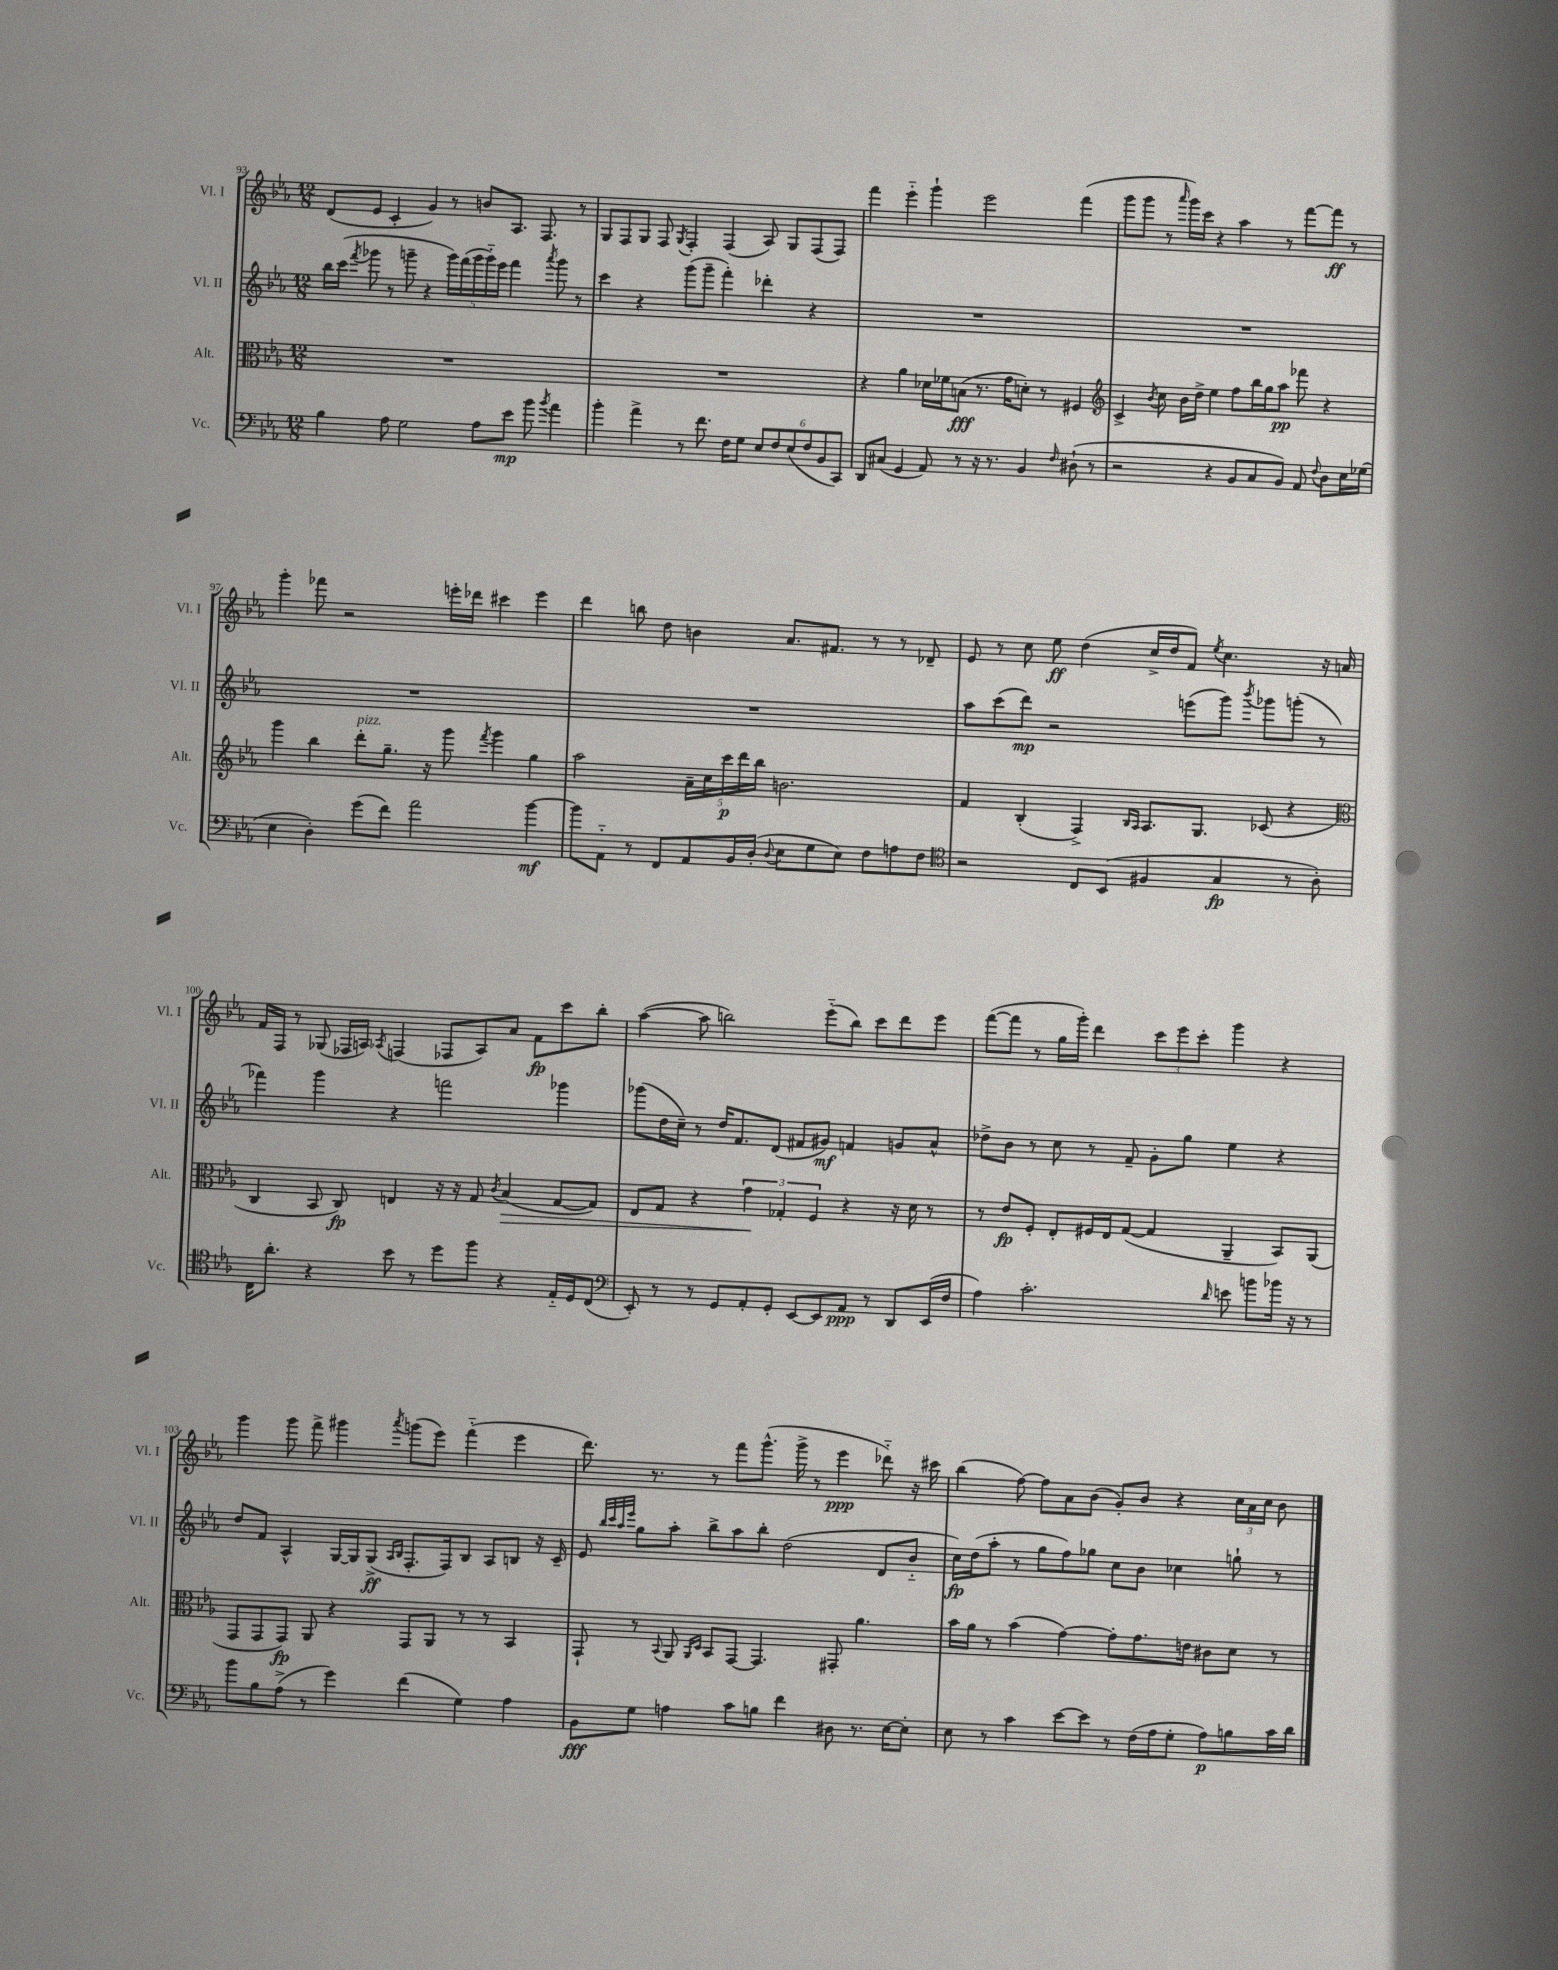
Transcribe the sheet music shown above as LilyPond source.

<<
\new StaffGroup <<
\new Staff = "s0" \with { instrumentName = "Vl. I" shortInstrumentName = "Vl. I" } {
    \clef treble \key ees \major \numericTimeSignature \time 12/8
    \autoBeamOff d'8[( ees'8] c'4-. g'4) r8 b'8[ aes8.] f8. r8 |
    g8[ f8 g8] f8 \acciaccatura { g8 } f4-. f4( aes8) g8[ f8( f8]) |
    f'''4 ees'''4-_ g'''4-! ees'''2 f'''4( |
    g'''8[ g'''8] r8 \grace { aes'''16 } g'''16[) c'''16] r4 aes''4 r8 f'''8[~ f'''8]\ff r8 |
    g'''4-. fes'''8 r2 e'''16[-. des'''16] cis'''4 e'''4 |
    d'''4 b''8 d''8 b'4 aes'8.[ fis'8.] r8 r8 des'8-- |
    ees'8 r8 c''8 ees''8\ff d''4( c''16[-> d''16 f'8]) \acciaccatura { ees''8 } c''4. r16 a'16 |
    f'16[ f16] r8 ges8( fes16[ a16]) \acciaccatura { aes8 } f4( fes8[ aes8) aes'8] f'8[\fp c'''8 bes''8]-. |
    aes''4~( aes''8 b''2) ees'''8[-_( b''8]) c'''8[ d'''8 ees'''8] |
    f'''8[~( f'''8] r8 g''16[ g'''16]-.) d'''4 \tuplet 3/2 { c'''8[ ees'''8 c'''8]-. } g'''4 r4 |
    g'''4 g'''8 f'''8-> gis'''4 \acciaccatura { aes'''8 } g'''8[( ees'''8]) f'''4-_( ees'''4 |
    d'''8.) r8. r8 f'''8[ g'''8.]-^( g'''16-> r8 ees'''4\ppp des'''8-_) r16 cis'''16 |
    bes''4( f''8~) f''8[ aes'8 bes'8]( g'8[-.) bes'8] r4 \tuplet 3/2 { c''16[ aes'16 c''16] } bes'8 \bar "|." |
}
\new Staff = "s1" \with { instrumentName = "Vl. II" shortInstrumentName = "Vl. II" } {
    \clef treble \key ees \major \numericTimeSignature \time 12/8
    \autoBeamOff bes''16[ c'''16]( \acciaccatura { f'''8 } ges'''8 r8 g'''8-- r4 \tuplet 5/4 { g'''16[) f'''16( g'''16 g'''16-_) ees'''16] } f'''4 \acciaccatura { aes'''8 } g'''8 r8 |
    c'''4 r4 g'''8[( g'''8]-- f'''4-.) des'''4-. r4 |
    R1. |
    R1. |
    R1. |
    R1. |
    aes''8[ c'''8( d'''8]\mp) r2 e'''8[( g'''8]) \acciaccatura { bes'''8 } ges'''8[ g'''8]-.( r8 |
    fes'''4) g'''4 r4 f'''2 ges'''4 |
    ges'''8[( d''16 c''16]--) r8 d''16[ f'8. d'8]( fis'8[ gis'8]\mf) f'4 g'8[ aes'8]-^ |
    des''8[-> bes'8] r8 c''8 r8 f'8-- g'8[-. g''8] ees''4 r4 |
    d''8[ f'8] aes4-^ g16[~ g16 g8]->\ff( \grace { aes16[ bes16] } f8.[-. f16) bes8] aes8[ b8] r16 c'16-- |
    ees'8 \grace { bes''32[ c'''32 aes''32 ees'''32] } g''8[ aes''8]-. bes''8[-> aes''8 bes''8]-. d''2( d'8[ bes'8]-_ |
    c''16[\fp) d''16( aes''8]-. r8 g''8[ f''8) ges''8] c''8[ bes'8] ces''4 g''8-! r8 \bar "|." |
}
\new Staff = "s2" \with { instrumentName = "Alt." shortInstrumentName = "Alt." } {
    \clef alto \key ees \major \numericTimeSignature \time 12/8
    \autoBeamOff R1. |
    R1. |
    r4 aes'4 des'16[ fes'16 b8]\fff( r8. g'16[ d'8]-.) r8 fis4 |
    \clef treble c'4-> \acciaccatura { bes'8 } c''8 bes'16[ d''16]-> ees''4 f''8[ bes''16 g''16 aes''8]\pp fes'''8 r4 |
    g'''4 bes''4 d'''8[-.^\markup { \italic "pizz." } g''8.]-- r16 g'''8 \acciaccatura { f'''8 } g'''4 g''4 |
    aes''2 \tuplet 5/4 { aes'16[-- c''16 c'''16\p d'''16 bes''16] } b'2. |
    f'4 bes4-.( f4->) \grace { bes16[ aes16] } aes8.[ g8.] ces'8( r4 |
    \clef alto c4 bes,8 c8\fp) e4 r16 r16 g8 \acciaccatura { c'8 } bes4\>( g8[~ g8]) |
    ees8[ g8] r4 \tuplet 3/2 { g'4\! ges4-. f4 } r4 r16 d'16 r8 |
    r8 ees'8[\fp f8]-. ees8[-. fis16 ees16 g8]~( g4 aes,4-- bes,8[) aes,8]( |
    g,8[ g,8 g,8]\fp) aes,8 r4 g,8[ aes,8] r8 r8 bes,4 |
    g,8-! r8 \appoggiatura { bes,8 } aes,8 \grace { aes,16[ d16] } bes,8[ g,8]~ g,4. gis,8-. aes'4. |
    bes'16[ aes'16] r8 bes'4( g'4~) g'8[-. g'8. e'16] cis'8[ d'8] r8 \bar "|." |
}
\new Staff = "s3" \with { instrumentName = "Vc." shortInstrumentName = "Vc." } {
    \clef bass \key ees \major \numericTimeSignature \time 12/8
    \autoBeamOff bes4 aes8 g2 aes8[ ees'8]\mp bes'8 \acciaccatura { bes'8 } aes'4 |
    bes'4-. aes'4-> r8 f'8. f16[ g8] \tuplet 6/4 { ees8[ f8 ees8( f8 bes,8 c,8]) } |
    d,8[ cis8]( g,4 aes,8) r8 r16 r8. bes,4 \grace { f16 } dis8-!( r8 |
    r2 r4 bes,8[ c8 bes,8]) aes,8 \appoggiatura { f8 } d8[ ees16 ges16]( |
    ees4 d4-.) g'8[( f'8]) aes'2 bes'4~\mf |
    bes'8[ aes,8]-_ r8 f,8[ aes,8 bes,16 d16]-.( \appoggiatura { d8 } ees8[ g8 ees8]) f8[ a8 f8] |
    \clef tenor r2 c8[ bes,8]( fis4 g4\fp r8 aes8-.) |
    c16[ aes'8.]-. r4 bes'8 r8 d''8[ f''8] r4 ees16[-_ d16 c8]( |
    \clef bass ees,8-.) r8 r8 g,8[ aes,8-. g,8]-. ees,8[~ ees,8 aes,8]\ppp r8 d,8[ ees,16( f16] |
    aes4) c'2.-. \grace { d'16 } e'8 b'8[ bes'16] r16 r8 |
    bes'8[ bes8 aes8]->( r8 g'4) f'4( g4) aes4 |
    bes,8[\fff g8] a4 c'8[ b8] f'4 dis8 r8. ees16[~ ees8]-. |
    ees8 r8 c'4 ees'8[~ ees'8] r8 f16[( aes16 g8]-. aes8[\p) b8 c'16 d'16] \bar "|." |
}
>>
>>
\layout { \context { \Score currentBarNumber = #93 } }
